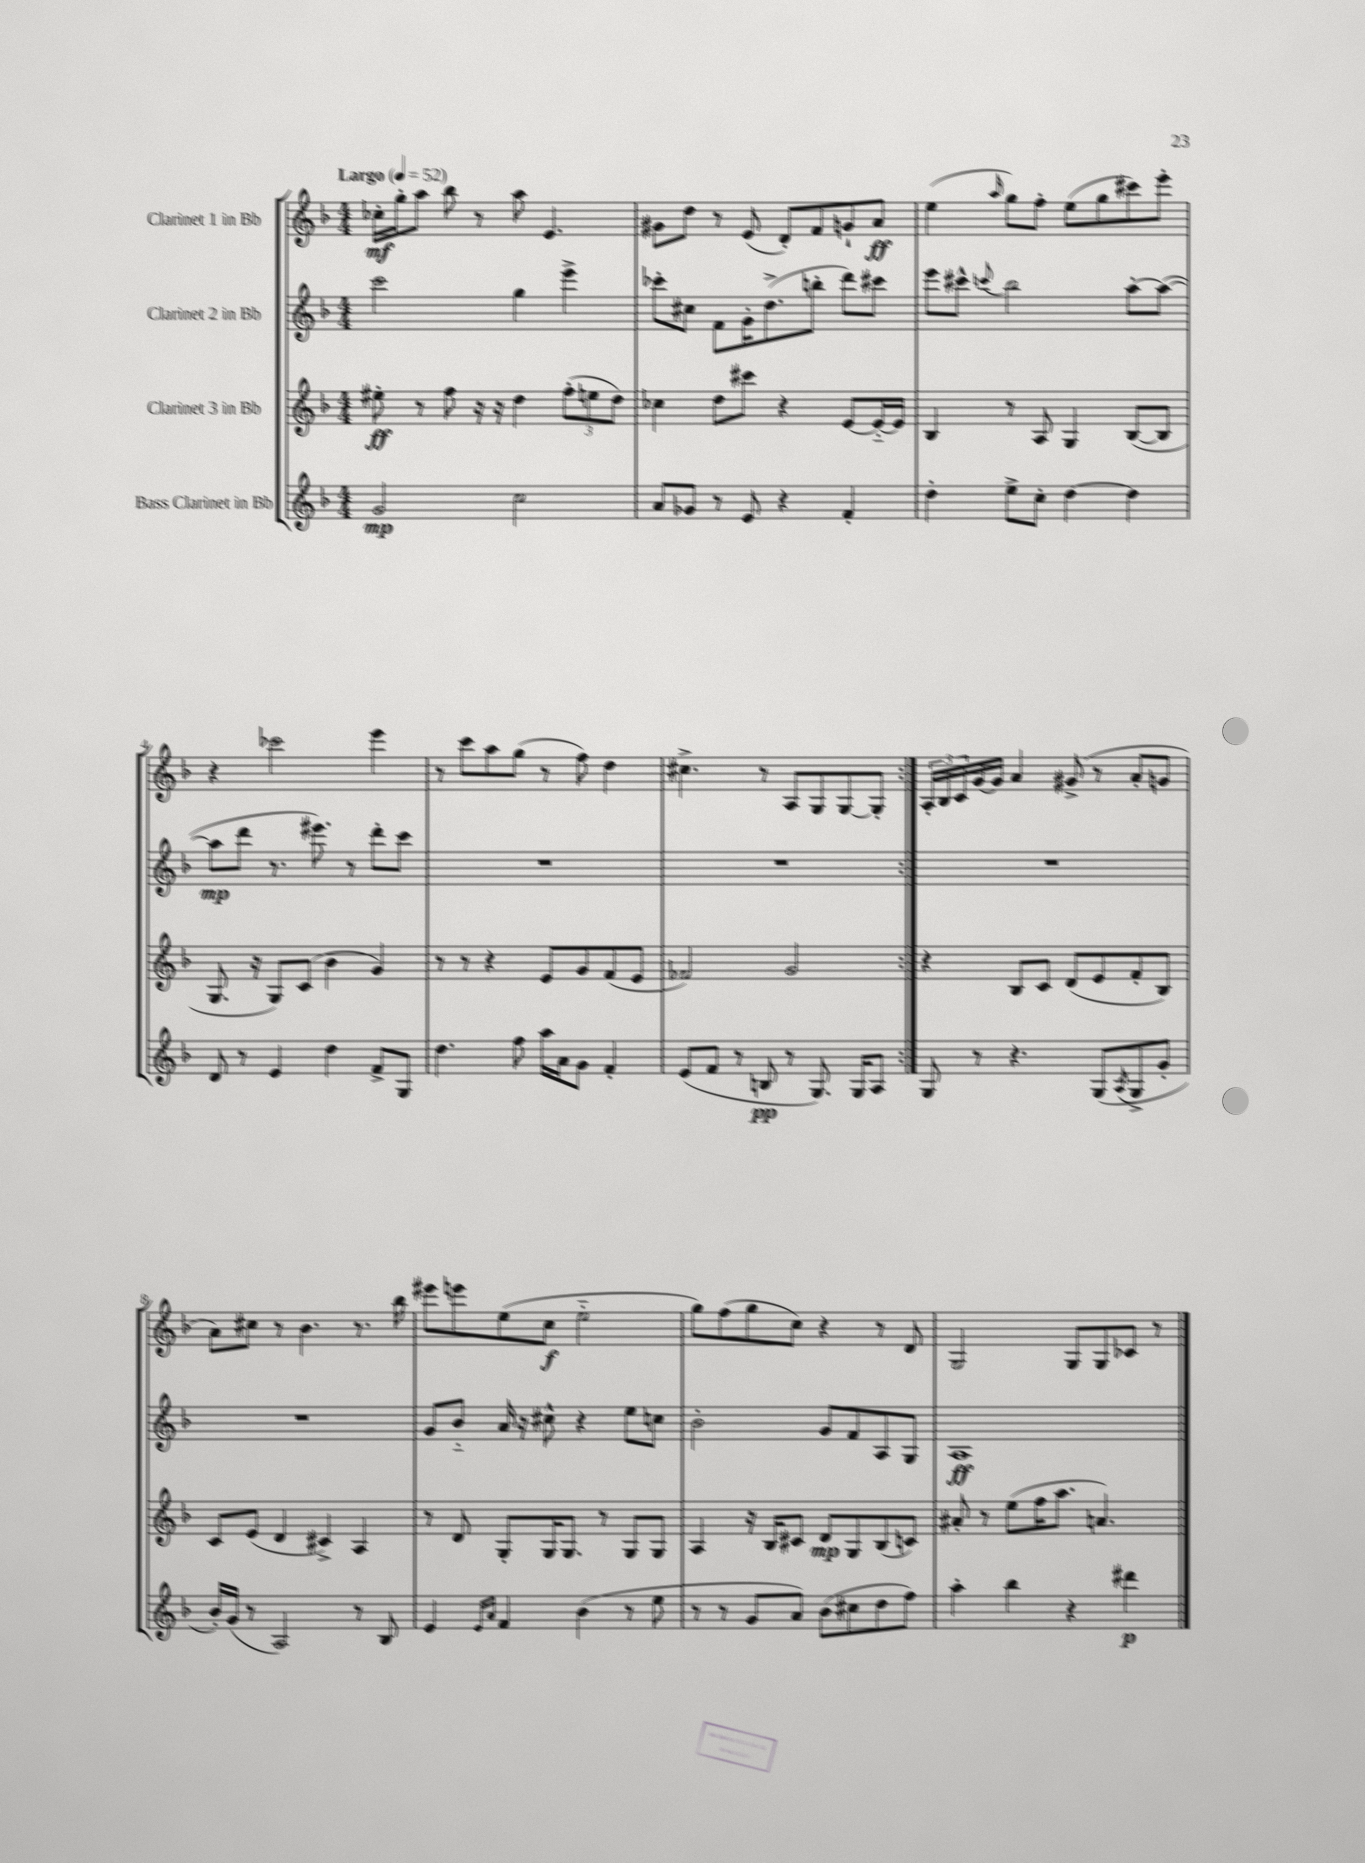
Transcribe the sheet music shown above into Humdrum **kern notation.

**kern	**dynam	**kern	**dynam	**kern	**dynam	**kern	**dynam
*part4	*part4	*part3	*part3	*part2	*part2	*part1	*part1
*staff4	*staff4	*staff3	*staff3	*staff2	*staff2	*staff1	*staff1
*I"Bass Clarinet in Bb	*	*I"Clarinet 3 in Bb	*	*I"Clarinet 2 in Bb	*	*I"Clarinet 1 in Bb	*
*clefG2	*	*clefG2	*	*clefG2	*	*clefG2	*
*k[b-]	*	*k[b-]	*	*k[b-]	*	*k[b-]	*
*M4/4	*	*M4/4	*	*M4/4	*	*M4/4	*
*MM52	*	*MM52	*	*MM52	*	*MM52	*
=1	=1	=1	=1	=1	=1	=1	=1
!	!	!	!	!	!	!LO:TX:a:B:t=Largo	!
2g/	mp	8ee#X'\	ff	2ccc\	.	16cc-X'\LL	mf
.	.	.	.	.	.	16gg'\J	.
.	.	8r	.	.	.	8aa\J	.
.	.	8ff\	.	.	.	8bb-\	.
.	.	16r	.	.	.	8r	.
.	.	16r	.	.	.	.	.
2cc\	.	4dd\	.	4gg\	.	8aa\	.
.	.	.	.	.	.	4.e/	.
.	.	(12ff'\L	.	4eee^\	.	.	.
.	.	12een\	.	.	.	.	.
.	.	12dd\J)	.	.	.	.	.
=2	=2	=2	=2	=2	=2	=2	=2
8a/L	.	4cc-X\	.	8ccc-X'\L	.	8g#X\L	.
8g-X/J	.	.	.	8cc#X\J	.	8dd\J	.
8r	.	8dd\L	.	8f\L	.	8r	.
8e/	.	8ccc#X\J	.	16g'\K	.	(8e/	.
.	.	.	.	(8.dd^\	.	.	.
4r	.	4r	.	.	.	8d'/L)	.
.	.	.	.	8bbn'\J	.	8f/	.
4f'/	.	[8e/L	.	8ddd\L)	.	8gn`/	.
.	.	16e/L_	.	8ccc#X\J	.	8a/J	ff
.	.	16e/JJ]	.	.	.	.	.
=3	=3	=3	=3	=3	=3	=3	=3
4dd'\	.	4B-/	.	8eee\L	.	(4ee\	.
.	.	.	.	8ccc#X^^\J	.	.	.
.	.	.	.	8qqcccn/	.	16qqaa/	.
8ee^\L	.	8r	.	2bb-\	.	8gg\L)	.
8cc'\J	.	8A/	.	.	.	8ff'\J	.
[4dd\	.	4G/	.	.	.	(8ee\L	.
.	.	.	.	.	.	8gg\	.
4dd\]	.	([8B-/L	.	[8aa'\L	.	8ccc#X\)	.
.	.	8B-/J]	.	(8aa\J_	.	8eee'\J	.
!!LO:LB:g=z
=4	=4	=4	=4	=4	=4	=4	=4
8d/	.	8.G/	.	8aa\L]	mp	4r	.
8r	.	.	.	8ddd\J	.	.	.
.	.	16r	.	.	.	.	.
4e/	.	8G/L)	.	8.r	.	2ccc-X\	.
.	.	(8c/J	.	.	.	.	.
.	.	.	.	8.eee#X\)	.	.	.
4dd\	.	4b-\	.	.	.	.	.
.	.	.	.	8r	.	.	.
8f^/L	.	4g/)	.	8ddd'\L	.	4eee\	.
8G/J	.	.	.	8ccc\J	.	.	.
=5	=5	=5	=5	=5	=5	=5	=5
4.dd\	.	8r	.	1r	.	8r	.
.	.	8r	.	.	.	8ccc\L	.
.	.	4r	.	.	.	8aa\	.
8ff\	.	.	.	.	.	(8gg\J	.
16aa\LL	.	8e/L	.	.	.	8r	.
16a\J	.	.	.	.	.	.	.
8g\J	.	8g/	.	.	.	8ff\)	.
4f'/	.	(8f/	.	.	.	4dd\	.
.	.	8e/J	.	.	.	.	.
=6	=6	=6	=6	=6	=6	=6	=6
(8e/L	.	2f-X/)	.	1r	.	4.cc#X^\	.
8f/J	.	.	.	.	.	.	.
8r	.	.	.	.	.	.	.
8Bn/	pp	.	.	.	.	8r	.
8r	.	2g/	.	.	.	8A/L	.
8.G/)	.	.	.	.	.	8G/	.
.	.	.	.	.	.	[8G/	.
16G/KL	.	.	.	.	.	.	.
8A/J	.	.	.	.	.	8G'/J]	.
=7:|!	=7:|!	=7:|!	=7:|!	=7:|!	=7:|!	=7:|!	=7:|!
8G/	.	4r	.	1r	.	24A'/LL	.
.	.	.	.	.	.	24B-/	.
.	.	.	.	.	.	24c/	.
8r	.	.	.	.	.	[16g/	.
.	.	.	.	.	.	16g/JJ]	.
4.r	.	8B-/L	.	.	.	4a/	.
.	.	8c/J	.	.	.	.	.
.	.	(8d/L	.	.	.	(8g#X^/	.
(8G/L	.	8e/	.	.	.	8r	.
8qA/	.	.	.	.	.	.	.
8G^/	.	8f'/	.	.	.	8a'/L	.
8g'/J	.	8B-/J)	.	.	.	8gn/J	.
!!LO:LB:g=z
=8	=8	=8	=8	=8	=8	=8	=8
16b-'/LL)	.	8c/L	.	1r	.	8a\L)	.
(16g/JJ	.	.	.	.	.	.	.
8r	.	(8e/J	.	.	.	8cc#X\J	.
2A/)	.	4d/	.	.	.	8r	.
.	.	.	.	.	.	4.b-\	.
.	.	4c#X^/)	.	.	.	.	.
8r	.	4A/	.	.	.	8.r	.
8B-/	.	.	.	.	.	.	.
.	.	.	.	.	.	16bb-\	.
=9	=9	=9	=9	=9	=9	=9	=9
4e/	.	8r	.	8g/L	.	8eee#X\L	.
.	.	8d/	.	8b-/J	.	8eeen\	.
16qqe/LL	.	.	.	.	.	.	.
16qqa/JJ	.	.	.	.	.	.	.
4f/	.	8G'/L	.	16a/	.	(8ee\	.
.	.	.	.	16r	.	.	.
.	.	16G/K	.	8cc#X^^\	.	8cc\J	f
.	.	8.G/J	.	.	.	.	.
(4b-\	.	.	.	4r	.	2ee\	.
.	.	8r	.	.	.	.	.
8r	.	8G/L	.	8ee\L	.	.	.
8ee\	.	8G/J	.	8ccn\J	.	.	.
=10	=10	=10	=10	=10	=10	=10	=10
8r	.	4A/	.	2b-'\	.	8gg\L)	.
8r	.	.	.	.	.	(8ff\	.
8g/L	.	16r	.	.	.	8gg\	.
.	.	16B-/KL	.	.	.	.	.
8a/J)	.	8c#X/J	.	.	.	8cc\J)	.
(8b-\L	.	8d/L	mp	8g/L	.	4r	.
8cc#X\	.	8G/	.	8f/	.	.	.
8dd\	.	(8B-/	.	8A/	.	8r	.
8ff\J)	.	8cn/J)	.	8G/J	.	8d/	.
=11	=11	=11	=11	=11	=11	=11	=11
4aa'\	.	8a#X'/	.	1A	ff	2G/	.
.	.	8r	.	.	.	.	.
4bb-\	.	(8ee\L	.	.	.	.	.
.	.	16ff\K	.	.	.	.	.
.	.	8.aa\J	.	.	.	.	.
4r	.	.	.	.	.	8G/L	.
.	.	4.an/)	.	.	.	8G/	.
4ddd#X\	p	.	.	.	.	8c-X/J	.
.	.	.	.	.	.	8r	.
==	==	==	==	==	==	==	==
*-	*-	*-	*-	*-	*-	*-	*-
